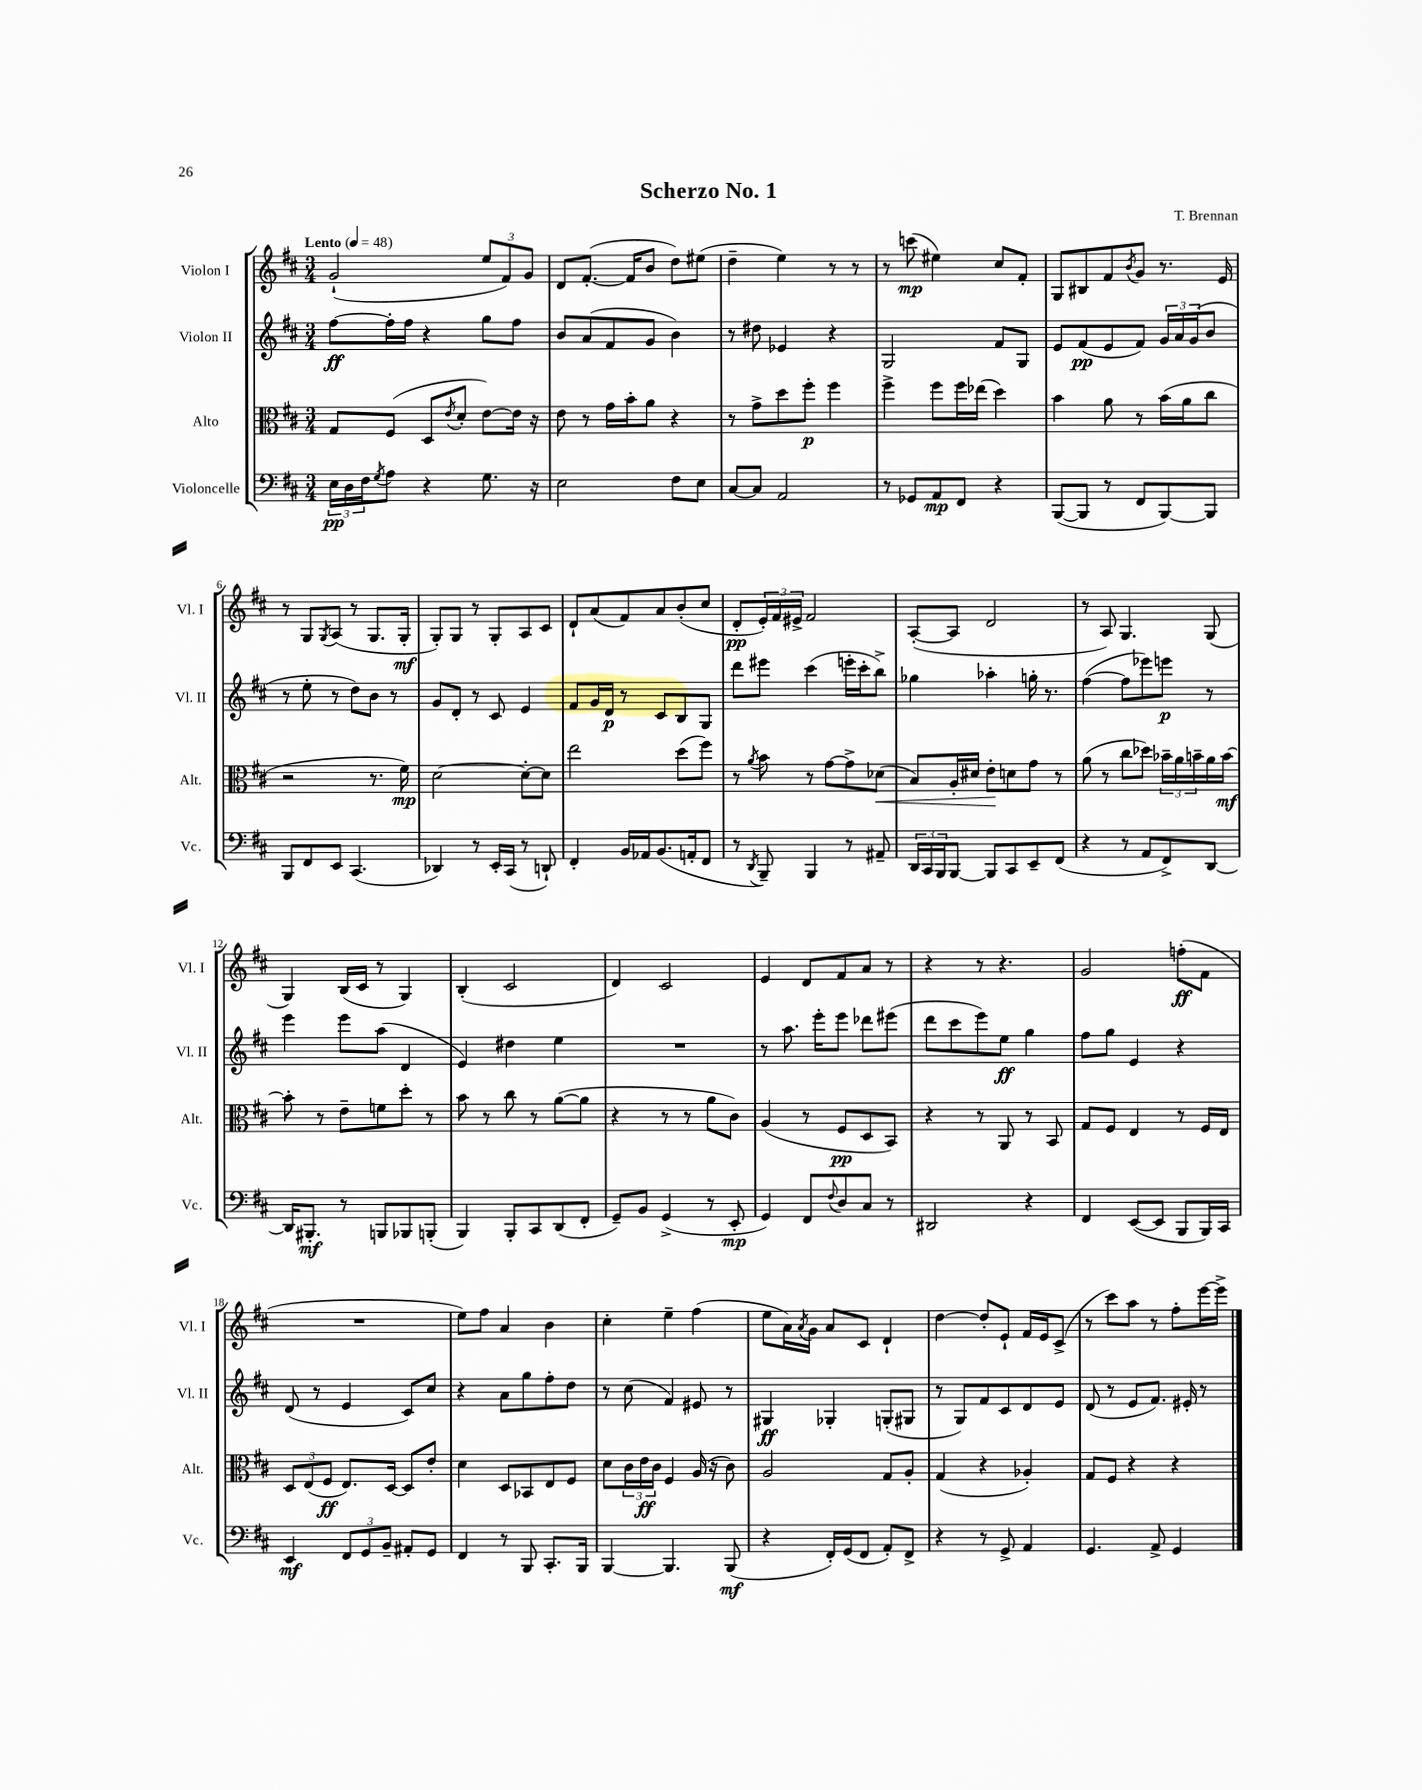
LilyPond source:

\header { title = "Scherzo No. 1" composer = "T. Brennan" }
<<
\new StaffGroup <<
\new Staff = "s0" \with { instrumentName = "Violon I" shortInstrumentName = "Vl. I" } {
    \clef treble \key d \major \numericTimeSignature \time 3/4 \tempo "Lento" 4 = 48
    g'2-!( \tuplet 3/2 { e''8 fis'8) g'8 } |
    d'8 fis'8.~-.( fis'16 b'8 d''8) eis''8( |
    d''4-- e''4) r8 r8 |
    r8 c'''8\mp( eis''4) cis''8 fis'8-. |
    g8 bis8 fis'8 \acciaccatura { b'8 } g'8 r8. e'16 |
    r8 g8 \acciaccatura { g8 } a8( r8 g8. g16-.\mf |
    g8-.) g8 r8 g8-. a8 cis'8 |
    d'8-! a'8( fis'8) a'8 b'8-.( cis''8 |
    d'8-.\pp \tuplet 3/2 { e'16-.) fis'16 eis'16-> } fis'2 |
    a8~-.( a8 d'2 |
    r8 a8) g4. g8( |
    g4) b16( cis'16 r8 g4) |
    b4-.( cis'2 |
    d'4) cis'2 |
    e'4 d'8 fis'8 a'8 r8 |
    r4 r8 r4. |
    g'2 f''8-.\ff( fis'8 |
    R2. |
    e''8) fis''8 a'4 b'4 |
    cis''4-. e''4-- fis''4( |
    e''8 a'16) \acciaccatura { a'8 } g'16 a'8 cis'8 d'4-! |
    d''4~ d''8-. e'8-! fis'16 e'16 cis'8->( |
    r8 cis'''8) a''8 r8 fis''8-. e'''16~ e'''16-> \bar "|." |
}
\new Staff = "s1" \with { instrumentName = "Violon II" shortInstrumentName = "Vl. II" } {
    \clef treble \key d \major \numericTimeSignature \time 3/4
    fis''8~\ff fis''16-. fis''16 r4 g''8 fis''8 |
    b'8 a'8( fis'8 g'8 b'4) |
    r8 dis''8 ees'4 r4 |
    g2 fis'8 g8 |
    e'8 fis'8\pp( e'8 fis'8) \tuplet 3/2 { g'16 a'16 g'16( } b'8 |
    r8 e''8-. r8 d''8) b'8 r8 |
    g'8 d'8-. r8 cis'8 e'4 |
    fis'8 g'16 d'16\p r8 cis'8 b8 g8 |
    d'''8 eis'''8 cis'''4( e'''16-. cis'''16-. b''8->) |
    ges''4 aes''4-. g''16-. r8. |
    fis''4~( fis''8 ees'''8) e'''8\p r8 |
    e'''4 e'''8 a''8( d'4 |
    e'4) dis''4 e''4 |
    R2. |
    r8 a''8. e'''16-. e'''8 des'''8 eis'''8( |
    d'''8 cis'''8 e'''8) e''8\ff g''4 |
    fis''8 g''8 e'4 r4 |
    d'8( r8 e'4 cis'8) cis''8 |
    r4 a'8 g''8 fis''8-. d''8 |
    r8 cis''8( fis'4) eis'8 r8 |
    gis4\ff ges4-. g8-.( gis8 |
    r8 g8) fis'8 cis'8 d'8 e'8 |
    d'8( r8 e'8 fis'8.) eis'16-. r8 \bar "|." |
}
\new Staff = "s2" \with { instrumentName = "Alto" shortInstrumentName = "Alt." } {
    \clef alto \key d \major \numericTimeSignature \time 3/4
    g8 fis8( d8 \acciaccatura { e'8 } d'8-. e'8~) e'16 r16 |
    e'8 r8 g'16 b'16-. a'8 r4 |
    r8 g'8-> d''8 fis''8-.\p fis''4 |
    fis''4-> fis''8 fis''16 ees''16( d''4) |
    b'4 a'8 r8 b'16( a'16 cis''8 |
    r2 r8. fis'16\mp) |
    d'2~ d'8~-. d'8 |
    e''2 d''8( fis''8) |
    r8 \acciaccatura { a'8 } b'8 r8 g'8~ g'8-> des'8\<( |
    b8) a16-. dis'16 e'8-.\! d'8 g'8 r8 |
    a'8( r8 cis''8 des''8) \tuplet 3/2 { bes'16-- a'16 b'16-- } a'16 b'16~\mf |
    b'8-. r8 e'8-- f'8 d''8-. r8 |
    b'8 r8 cis''8 r8 a'8~( a'8 |
    r4 r8 r8 a'8 cis'8) |
    a4( r8 fis8\pp d8 b,8) |
    r4 r8 a,8 r8 b,8 |
    g8 fis8 e4 r8 fis16 e16 |
    \tuplet 3/2 { d8 e8( fis8\ff } e8.) d16~ d8 e'8-. |
    d'4 d8 bes,8 e8 fis8 |
    d'8 \tuplet 3/2 { cis'16 e'16\ff cis'16 } fis4 a16( r16 cis'8) |
    a2 g8 a8-. |
    g4( r4 aes4-.) |
    g8 fis8 r4 r4 \bar "|." |
}
\new Staff = "s3" \with { instrumentName = "Violoncelle" shortInstrumentName = "Vc." } {
    \clef bass \key d \major \numericTimeSignature \time 3/4
    \tuplet 3/2 { e16\pp d16 fis16 } \acciaccatura { g8 } a8 r4 g8. r16 |
    e2 fis8 e8 |
    cis8~ cis8 a,2 |
    r8 ges,8 a,8\mp fis,8 r4 |
    b,,8~( b,,8 r8 fis,8 b,,8~) b,,8 |
    b,,8 fis,8 e,8 cis,4.( |
    des,4) r8 e,16-. cis,16( r8 d,8-!) |
    fis,4-. b,16 aes,16 b,8.( a,16-. fis,8 |
    r8 \acciaccatura { d,8 } b,,8--) b,,4 r8 ais,8-- |
    \tuplet 3/2 { d,16 cis,16 b,,16 } b,,8~ b,,8 cis,8 e,8-- fis,8( |
    r4 r8 a,8 fis,8->) d,8~ |
    d,16 bis,,8.-.\mf r8 b,,8 bes,,8 b,,8-.( |
    b,,4) b,,8-. cis,8 d,8( fis,8-. |
    g,8--) b,8 g,4->( r8 e,8-.\mp |
    g,4) fis,8 \appoggiatura { fis8 } d8 cis8 r8 |
    dis,2 r4 |
    fis,4 e,8~( e,8 b,,8 b,,16) cis,16 |
    e,4\mf \tuplet 3/2 { fis,8 g,8 b,8-- } ais,8-. g,8 |
    fis,4 r8 b,,8 cis,8.-. b,,16 |
    b,,4~ b,,4. b,,8\mf( |
    r4 fis,16-.) g,16( fis,8 a,8-.) fis,8-> |
    r4 r8 g,8-> a,4 |
    g,4. a,8-> g,4 \bar "|." |
}
>>
>>
